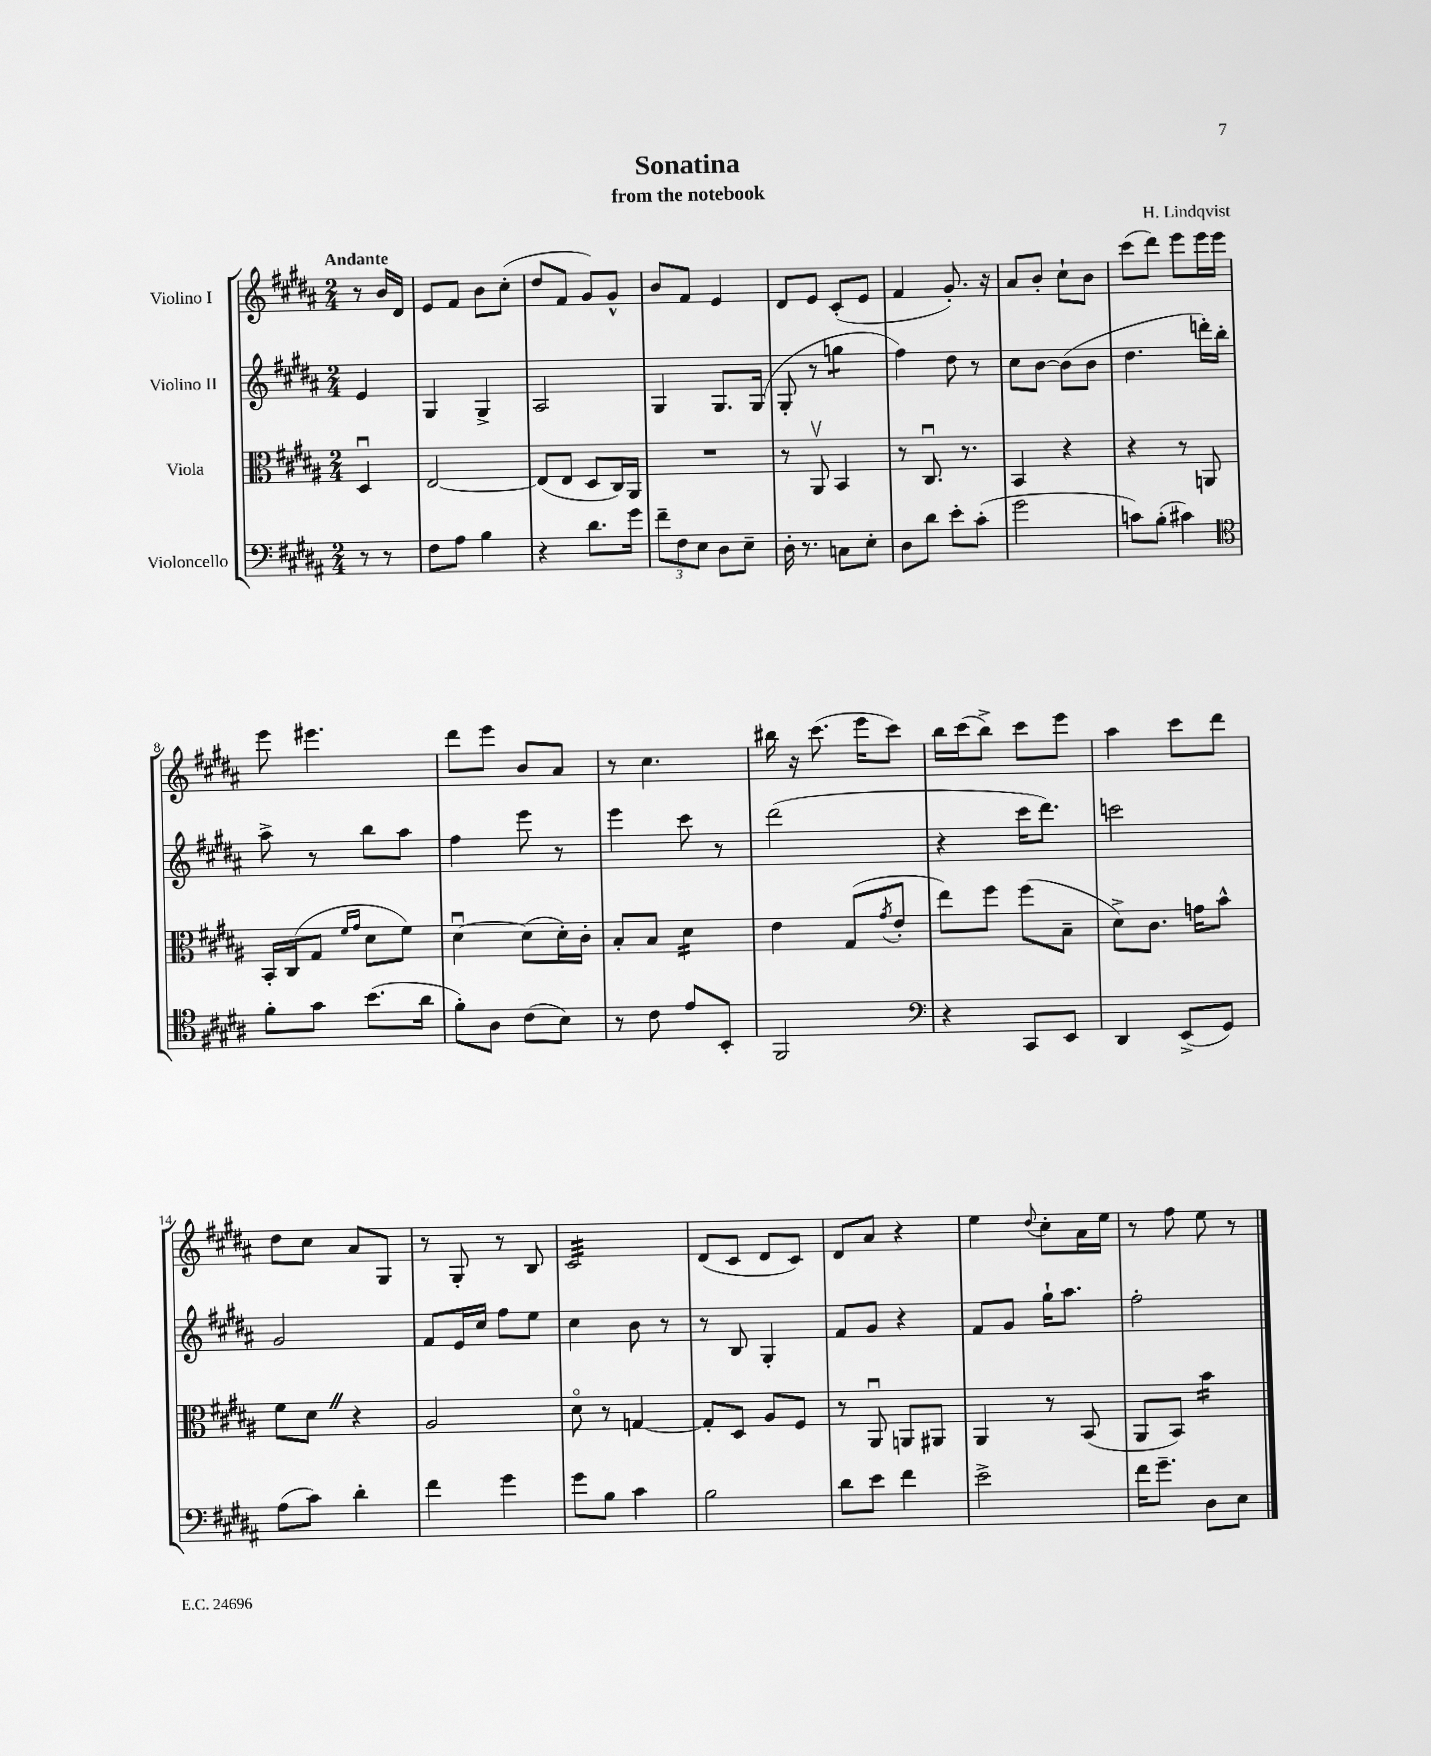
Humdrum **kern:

**kern	**kern	**kern	**kern
*staff4	*staff3	*staff2	*staff1
*clefF4	*clefC3	*clefG2	*clefG2
*k[f#c#g#d#a#]	*k[f#c#g#d#a#]	*k[f#c#g#d#a#]	*k[f#c#g#d#a#]
*M2/4	*M2/4	*M2/4	*M2/4
8r	4D#u	4e	8r
8r	.	.	16b
.	.	.	16d#
=	=	=	=
8F#	[2E	4G#	8e
8A#	.	.	8f#
4B	.	4G#^	8b
.	.	.	(8cc#'
=	=	=	=
4r	(8E]	2A#	8dd#
.	8E	.	8f#
8.d#	8D#	.	8g#)
.	16C#)	.	8g#^^
16g#	16AA#	.	.
=	=	=	=
12f#~	2r	4G#	8b
12F#	.	.	.
.	.	.	8f#
12E	.	.	.
8D#	.	8.G#	4e
8E~	.	.	.
.	.	(16G#	.
=	=	=	=
16D#'	8r	8G#'	8d#
8.r	.	.	.
.	8AA#v	8r	8e
8C	4BB	4gg	(8c#'
8E'	.	.	8e
=	=	=	=
8D#	8r	4ff#)	4f#
8d#	8.C#u	.	.
8e'	.	8dd#	8.g#')
.	8.r	.	.
(8c#'	.	8r	.
.	.	.	16r
=	=	=	=
2g#	4BB	8cc#	8a#
.	.	[8b	8b'
.	4r	(8b]	8cc#`
.	.	8b	8b
=	=	=	=
8c)	4r	4.dd#	(8ccc#
(8B'	.	.	8ddd#)
4c#)	8r	.	8eee
.	8AA	16ddd')	16eee
.	.	16bb'	16eee
=	=	=	=
*clefC4	*	*	*
8f#'	16BB'	8aa#^	8eee
.	(16C#	.	.
8g#	8G#	8r	4.eee#
.	16qqf#	.	.
.	16qqg#	.	.
(8.b	8d#	8bb	.
.	8f#)	8aa#	.
16a#	.	.	.
=	=	=	=
8f#')	[4d#u	4ff#	8ddd#
8A#	.	.	8eee
(8c#	(8d#]	8eee	8b
8B)	16d#')	8r	8a#
.	16c#'	.	.
=	=	=	=
8r	8B'	4eee	8r
8c#	8B	.	4.cc#
8e	4d#	8ccc#	.
8BB'	.	8r	.
=	=	=	=
2FF#	4e	(2ddd#	16bb#
.	.	.	16r
.	.	.	(8.ccc#
.	(8G#	.	.
.	.	.	16eee
.	8qg#	.	.
.	8e'	.	8ccc#)
=	=	=	=
*clefF4	*	*	*
4r	8ee)	4r	16bb
.	.	.	(16ccc#
.	8ff#	.	8bb^)
8CC#	(8ff#	16ccc#	8ccc#
.	.	8.ddd#)	.
8EE	8B~	.	8eee
=	=	=	=
4DD#	8d#^)	2ccc	4aa#
.	8.c#	.	.
(8EE^	.	.	8ccc#
.	16g	.	.
8GG#)	8b^^	.	8ddd#
=	=	=	=
(8A#	8f#	2g#	8dd#
8c#)	8d#	.	8cc#
4d#'	4r	.	8a#
.	.	.	8G#
=	=	=	=
4f#	2A#	8f#	8r
.	.	16e	8G#'
.	.	16cc#	.
4g#	.	8ff#	8r
.	.	8ee	8B
=	=	=	=
8g#	8d#o	4cc#	2c#
8B	8r	.	.
4c#	[4G	8b	.
.	.	8r	.
=	=	=	=
2B	8G']	8r	(8d#
.	8D#	8B	8c#
.	8A#	4G#'	8d#
.	8F#	.	8c#)
=	=	=	=
8d#	8r	8f#	8d#
8e	8AA#u	8g#	8a#
4f#	8AA	4r	4r
.	8AA#	.	.
=	=	=	=
2e^	4AA#	8f#	4ee
.	.	8g#	.
.	.	.	8qqdd#
.	8r	16gg#`	8cc#'
.	.	8.aa#	.
.	(8BB	.	16a#
.	.	.	16ee
=	=	=	=
16f#	8AA#	2ff#'	8r
8.g#~	.	.	.
.	8BB)	.	8ff#
8D#	4b	.	8ee
8E	.	.	8r
==	==	==	==
*-	*-	*-	*-
